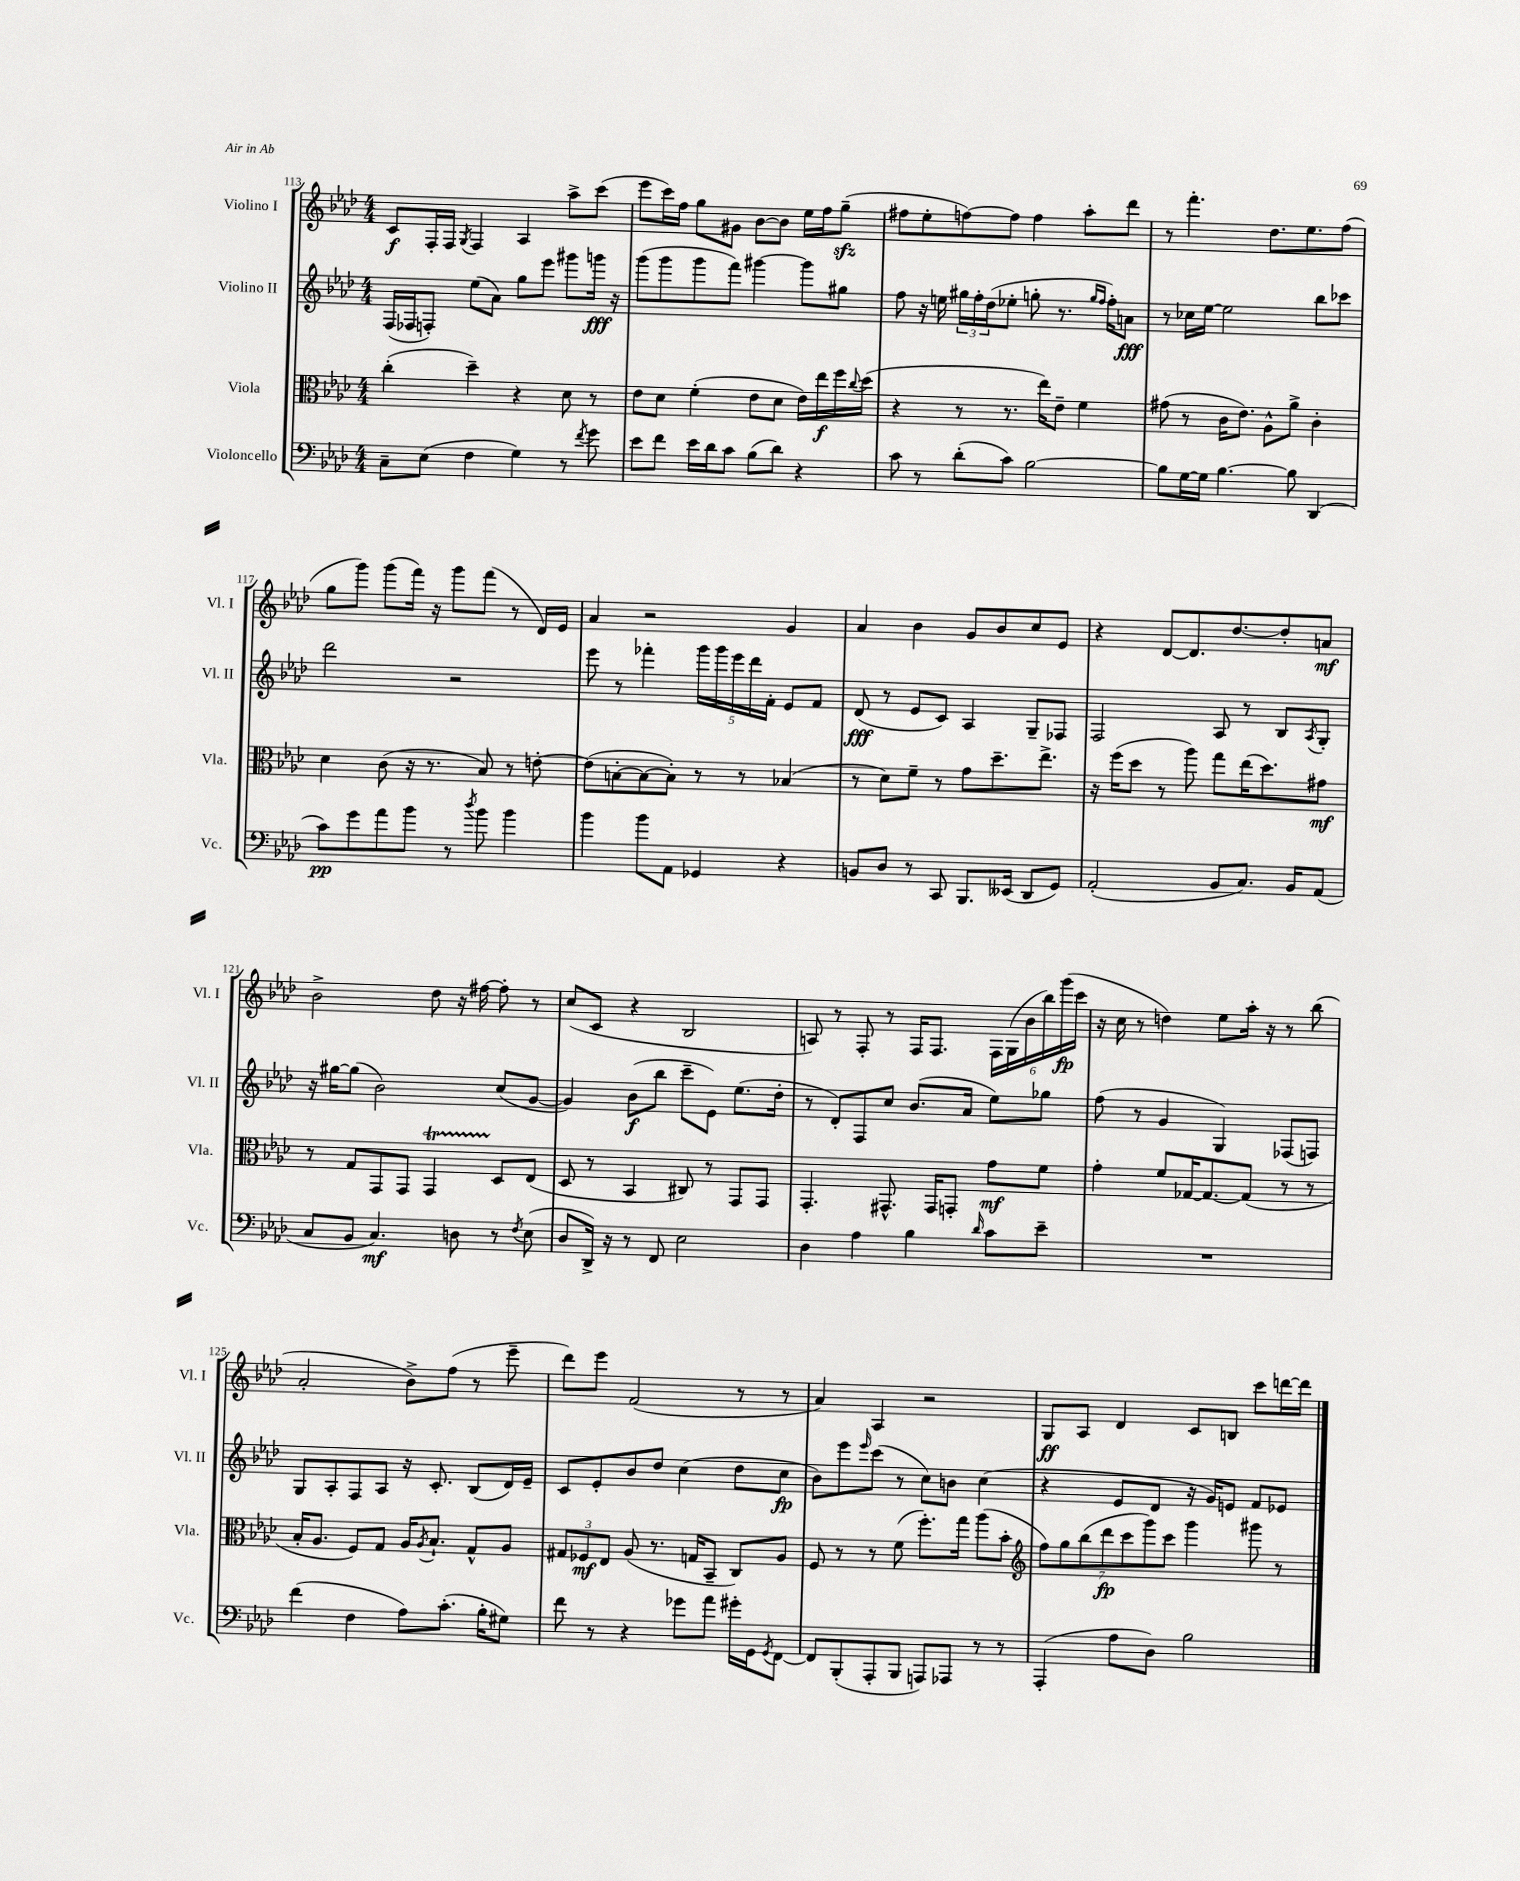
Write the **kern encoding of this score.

**kern	**kern	**kern	**kern
*staff4	*staff3	*staff2	*staff1
*clefF4	*clefC3	*clefG2	*clefG2
*k[b-e-a-d-]	*k[b-e-a-d-]	*k[b-e-a-d-]	*k[b-e-a-d-]
*M4/4	*M4/4	*M4/4	*M4/4
8C~	(4cc'	(16F	8c
.	.	16F-	.
(8E-	.	8F')	16F'
.	.	.	16F
.	.	.	8qG
4F	4dd-~)	(8ee-	4F
.	.	8a-)	.
4G)	4r	8gg	4A-
.	.	8eee-	.
8r	8d-	8ggg#	8aa-^
8qf	.	.	.
8g	8r	16ggg	(8ccc
.	.	16r	.
=	=	=	=
8e-	8e-	(8ggg	8eee-
8f	8d-	8ggg	16ccc)
.	.	.	16ff
16e-	(4f'	8ggg	8gg
16d-	.	.	.
8c	.	8fff)	8g#
(8B-	8e-	[4ggg#	[8b-
8d-)	8d-	.	8b-]
4r	16e-)	8ggg#]	16ee-
.	16ee-	.	16ff
.	16ff	8gg#	(8gg~
.	8qqcc	.	.
.	(16dd-	.	.
=	=	=	=
8c	4r	8ff	8ff#
8r	.	16r	8ee-'
.	.	16ee	.
(8d-'	8r	24gg#	[8ff)
.	.	24ff'	.
.	.	(24dd-	.
8c)	8.r	8ee-'	8ff]
[2B-	.	8gg'	4ff
.	16ee-)	.	.
.	8e-~	8.r	.
.	4f	.	8aa-'
.	.	16qqgg	.
.	.	16qqff	.
.	.	16ff')	.
.	.	8a	8ddd-
=	=	=	=
8B-]	(8g#	8r	8r
[16G	8r	16cc-	4.fff'
16G]	.	[16ee-	.
[4.B-	16c	2ee-]	.
.	8.e-)	.	.
.	8A-^^	.	8.dd-
8B-]	8a-^	.	.
.	.	.	8.ee-
(4DD-	4c'	8bb-	.
.	.	8ccc-	(8ff
=	=	=	=
8c)	4d-	2ddd-	8gg
8g	.	.	8ggg)
8a-	(8c	.	(8ggg
8b-	16r	.	16fff)
.	8.r	.	16r
8r	.	2r	8ggg
8qdd-	.	.	.
8b-	8B-)	.	(8fff
4b-	8r	.	8r
.	[8e'	.	16d-)
.	.	.	16e-
=	=	=	=
4b-	(8e]	8eee-	4a-
.	[8B'	8r	.
8b-	8B_	4fff-'	2r
8AA-	8B'])	.	.
4GG-	8r	20ggg	.
.	.	20ggg	.
.	.	20eee-	.
.	8r	.	.
.	.	20ddd-	.
.	.	20f'	.
4r	(4B-	8e-	4g
.	.	8f	.
=	=	=	=
8BB	8r	(8d-	4a-
8D-	8d-)	8r	.
8r	8f~	8e-	4b-
8CC	8r	8c)	.
8.BBB-	8g	4A-	8g
.	8.dd-~	.	8b-
(16EE--	.	.	.
8DD-	.	8G~	8cc
.	8.ee-^	.	.
8GG)	.	8F-	8e-
=	=	=	=
(2AA-'	16r	2F	4r
.	(16ff	.	.
.	8dd-	.	.
.	8r	.	[8d-
.	8aa-)	.	8.d-]
8BB-	8gg	8A-	.
.	.	.	[8.dd-
8.C)	(16ee-	8r	.
.	8.dd-)	.	.
.	.	8B-	8dd-']
16BB-	.	.	.
.	.	8qA-	.
(8AA-	8g#	8G'	8a
=	=	=	=
8C	8r	16r	2b-^
.	.	[16gg#	.
8BB-	8G	(8gg#]	.
4.C)	8GG	2b-)	.
.	8GG	.	.
.	4GG	.	8dd-
8D	.	.	16r
.	.	.	[16ff#
8r	8D-	(8cc	8ff#']
8qF	.	.	.
(8E-	(8E-	[8g	8r
=	=	=	=
8D-	8D-	4g])	(8cc
16DD-^)	8r	.	8c
16r	.	.	.
8r	4BB-	(8b-	4r
8FF	.	8bb-	.
2E-	8C#)	8ccc~	2B-
.	8r	8e-)	.
.	8GG	(8.ee-	.
.	8GG	.	.
.	.	16dd-'	.
=	=	=	=
4D-	4.GG'	8r	8A)
.	.	8d-')	8r
4A-	.	8F	8F'
.	8.GG#^^	8cc	8r
4B-	.	(8.b-	16F
.	16GG#	.	8.F
.	8GG'	.	.
.	.	16a-	.
16qqd-	.	.	.
8c	8g	8ee-)	24F
.	.	.	(24G
.	.	.	24b-
8e-~	8f	8gg-	24bb-)
.	.	.	(24ggg
.	.	.	24ccc
=	=	=	=
1r	4g'	(8ff	16r
.	.	.	16cc
.	.	8r	8r
.	8f	4g	4dd)
.	[16G-	.	.
.	8.G-_	.	.
.	.	4G)	8ee-
.	(8G-]	.	16aa-'
.	.	.	16r
.	8r	(8F-	8r
.	8r	8F)	(8bb-
=	=	=	=
(4f	16B-'	8G	2a-'
.	8.A-	.	.
.	.	8A-'	.
4F	8F)	8F	.
.	8G	8A-	.
8A-)	16A-	16r	8b-^)
.	8qA-	.	.
.	8.B-`	8.c'	.
(8.c'	.	.	(8ff
.	8G^^	(8B-	8r
16B-'	.	.	.
8G#)	8A-	16d-)	8eee-~
.	.	16e-~	.
=	=	=	=
8f	12G#	8c	8ddd-)
.	12F-	.	.
8r	.	8e-'	8eee-
.	12E-	.	.
4r	(8A-	8b-	(2f
.	8.r	8dd-	.
8g-	.	(4cc	.
.	16G	.	.
8a-	8BB-~	.	.
16g#'	8C)	8dd-	8r
16GG	.	.	.
8qGG	.	.	.
[8FF	8A-	8cc	8r
=	=	=	=
8FF]	8F	8b-)	4a-)
(8BBB-'	8r	8eee-	.
.	.	16qqeee-	.
8AAA-'	8r	(8ccc	4A-
8BBB-	(8f	8r	.
8AAA)	8.ff')	8cc)	2r
8AAA-	.	8b	.
.	16gg	.	.
8r	(8aa-	(4cc	.
8r	8b-'	.	.
=	=	=	=
*	*clefG2	*	*
(4AAA-'	14ff)	4r	8G
.	14gg	.	.
.	.	.	8A-
.	(14bb-	.	.
.	14ddd-	.	.
8A-	.	8e-	4d-
.	14ccc	.	.
.	14ggg)	.	.
8D-)	.	8d-	.
.	14ccc	.	.
2B-	4ggg	16r	8c
.	.	16g)	.
.	.	8e	8B
.	8ggg#	8f	8ccc
.	8r	8e-	[16ddd
.	.	.	16ddd]
==	==	==	==
*-	*-	*-	*-
